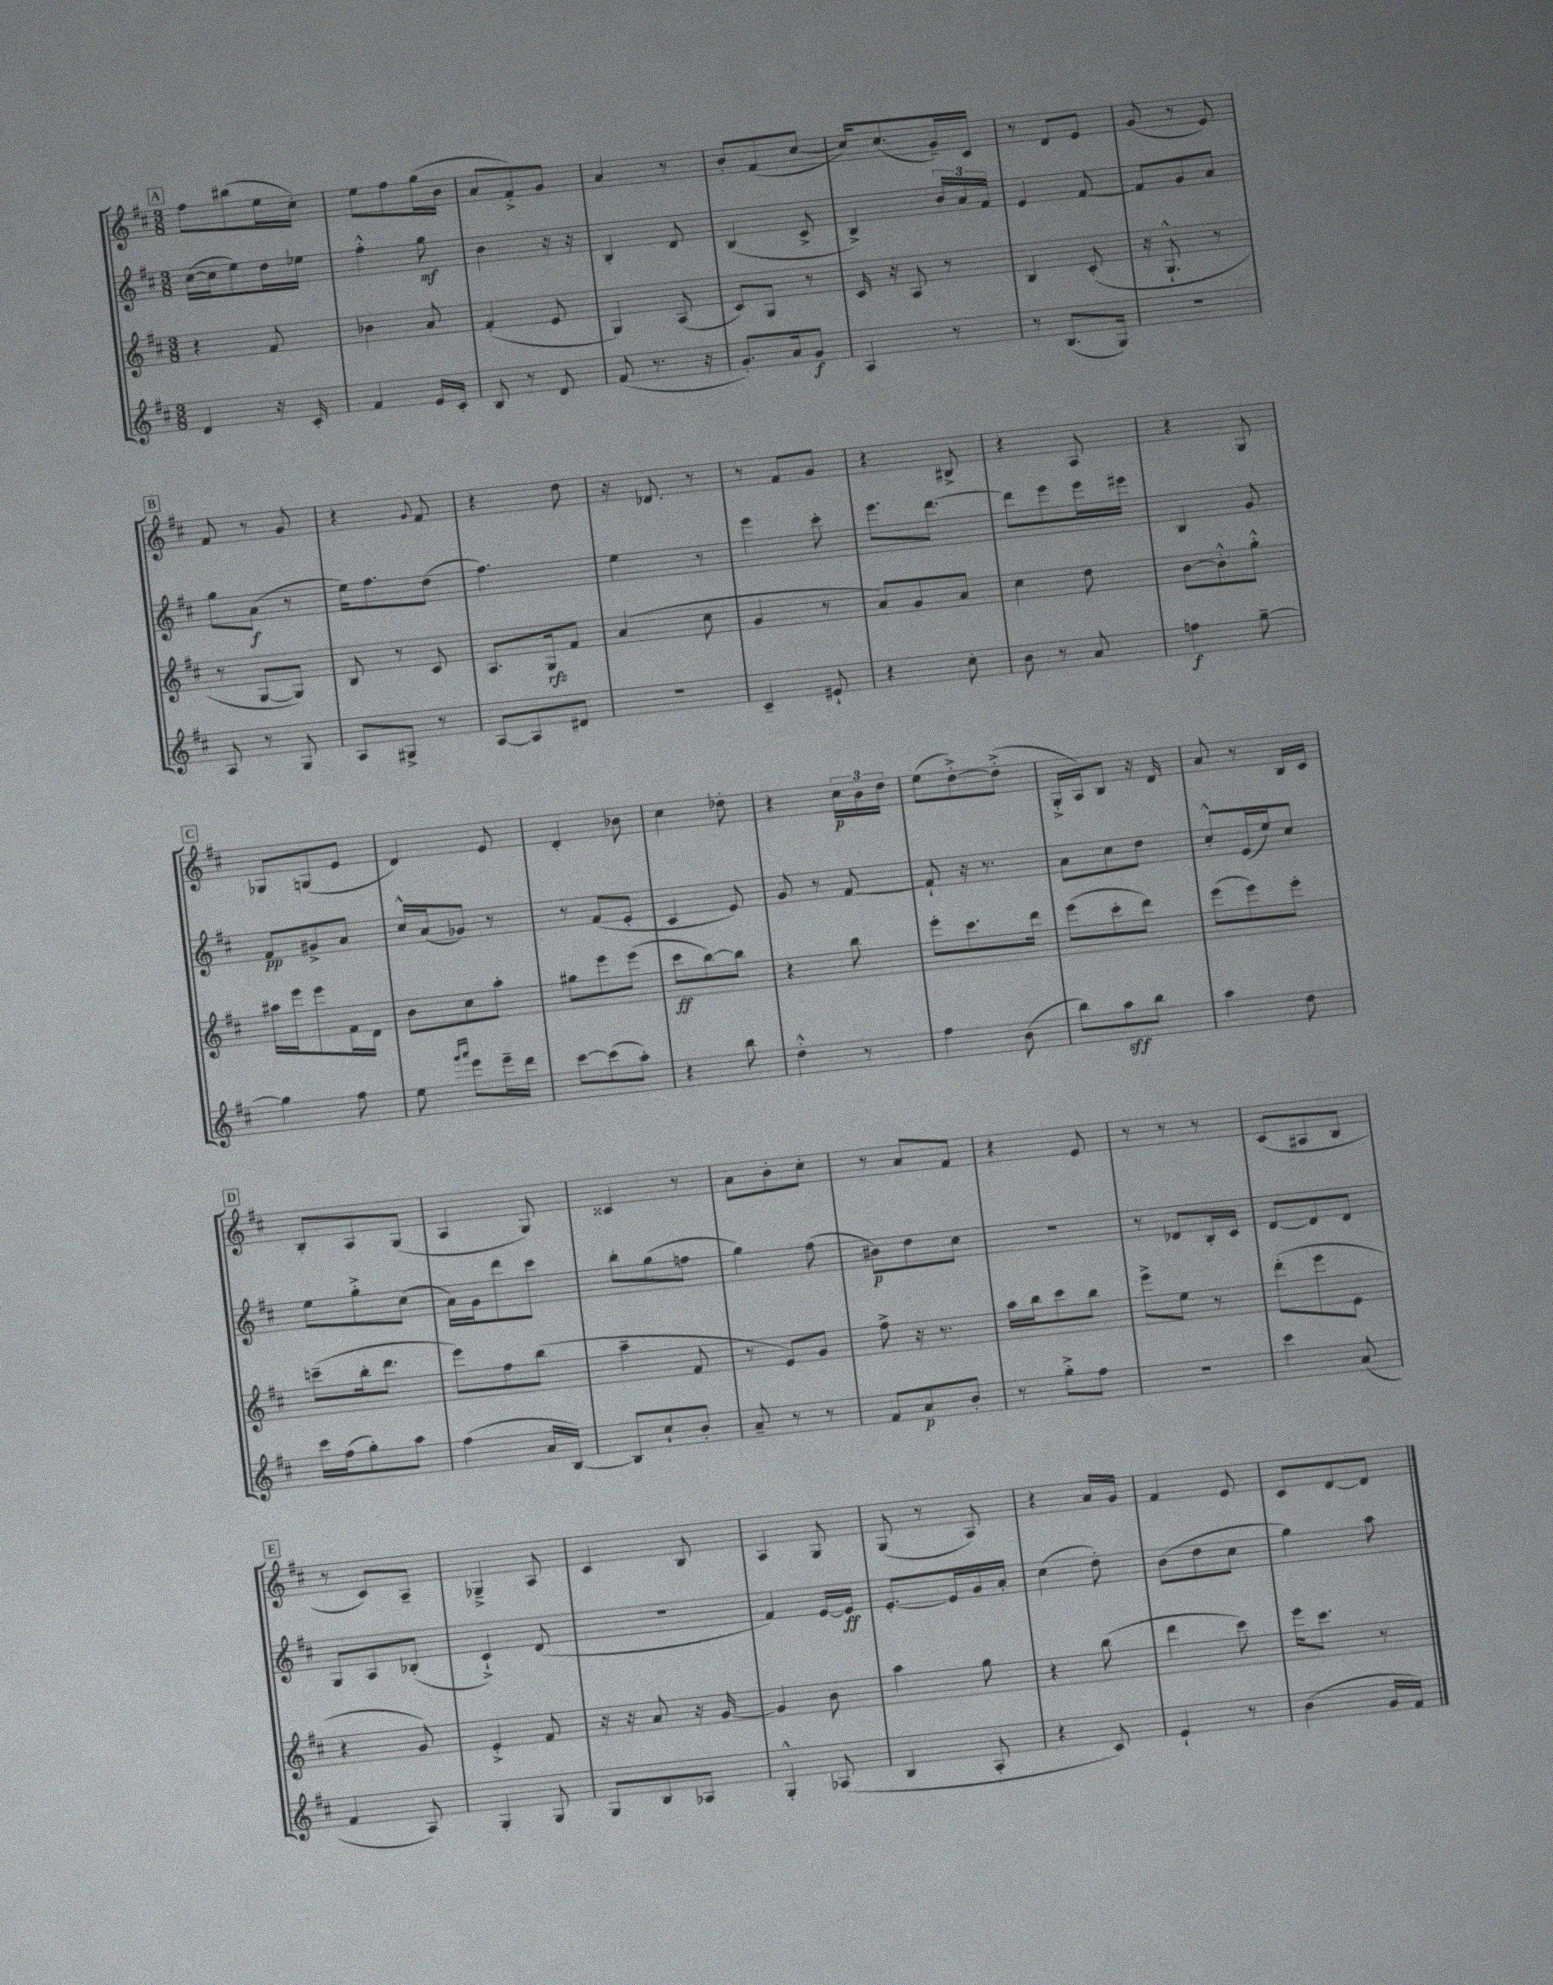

**kern	**kern	**kern	**kern
*staff4	*staff3	*staff2	*staff1
*clefG2	*clefG2	*clefG2	*clefG2
*k[f#c#]	*k[f#c#]	*k[f#c#]	*k[f#c#]
*M3/8	*M3/8	*M3/8	*M3/8
4d/	4r	([16cc#\LL	8ff#\L
.	.	16cc#\]J	.
.	.	8ee\)	(8bb#\
16r	8f#/	16dd\L	16ee\L
16c#'/	.	16ee-\JJ	16cc#'\JJ)
=	=	=	=
4f#/	4b-\	4ff#'^^\	8ee\L
.	.	.	8ff#\
16e/LL	8a/	8gg\	(16gg\L
16c#'/JJ	.	.	16b\JJ
=	=	=	=
8B/	(4f#'/	4b\	8a/L
8r	.	.	8f#'^/)
8d/	8e/	16r	8g/J
.	.	16r	.
=	=	=	=
(8f#/	4G/)	4B'/	4a/
8.r	.	.	.
.	(8A/	8d/	8r
16r	.	.	.
=	=	=	=
8.g'/L)	8c#/L)	(4B/	8b'/L
.	8G/J	.	(8f#/
16a/k	.	.	.
8g/J	8r	8c#^/	[8cc#/J
=	=	=	=
4A/	16c#/	4B^/)	16cc#/]LK)
.	16r	.	(8.cc#/
.	8A/	.	.
8r	8r	24b/LL	16g~/L)
.	.	24a/	.
.	.	.	16c#/JJ
.	.	24f#/JJ	.
=	=	=	=
8r	4B/	4e/	8r
(8.B/L	.	.	8d/L
.	(8c#'/	[8f#/	8e/J
16G/Jk)	.	.	.
=	=	=	=
4.r	16r	8f#/]L	(8g/
.	8.G`^^/	.	.
.	.	8g/	8r
.	8r	8a/J	8e/)
=	=	=	=
8A/	8r	8gg\L	8f#/
8r	[8G/L	(8a\J	8r
8G/	8G/]J)	8r	8g/
=	=	=	=
8A/L	8B/	16ee\LK)	4r
.	.	8.ff#\	.
8G#^/J	8r	.	.
.	.	.	8qqg/
8r	8c#/	(8dd\J	8f#/
=	=	=	=
[8A/L	8.A/L	4.ff#\)	4r
8A/]	.	.	.
.	16G/k	.	.
8d#/J	8f#/J	.	8dd\
=	=	=	=
4.r	(4a/	4ee\	16r
.	.	.	8.d-/
.	8cc#\	8r	8r
=	=	=	=
4c#~/	4g/	4eee\	8r
.	.	.	8f#/L
8e#`/	8r	8ccc#'\	8g/J
=	=	=	=
4r	8a/L)	8.eee\L	4r
.	8g/	.	.
.	.	[8.ddd\J	.
8cc#'\	8a/J	.	8B#^/
=	=	=	=
8b\	4cc#\	8ddd\]L	4r
8r	.	8eee\	.
8a/	8dd\	16eee\L	8A/
.	.	16eee#\JJ	.
=	=	=	=
4ff\	[8b\L	4B/	4r
.	8b'^^\]	.	.
[8gg~\	8gg'^^\J	8g/	8G/
=	=	=	=
4gg\]	16aa#\LL	8f#/L	8G-/L
.	16eee\J	.	.
.	8eee\	8g#^/	(8G/
8ff#\	16f#\L	8a/J	8e/J
.	16d\JJ	.	.
=	=	=	=
8ee\	8b\L	16cc#^^/LL	4d/)
.	.	(16a/J	.
16qqggg/LL	.	.	.
16qqaaa/JJ	.	.	.
8eee\L	8cc#\	8g-/J)	.
16eee~\L	8aa'\J	8r	8e/
16ddd\JJ	.	.	.
=	=	=	=
[8ccc#\L	8gg#\L	8r	4d'/
(8ccc#\]	8eee\	(8f#/L	.
8aa'\J)	(8eee\J	8e'/J	8b-\
=	=	=	=
4r	8ccc#\L	4c#/	4cc#\
.	[8bb\)	.	.
8bb\	8bb\]J	8e/)	8dd-'\
=	=	=	=
4dd'^^\	4r	8g/	4r
.	.	8r	.
8r	8bb\	[8f#/	24cc#\LL
.	.	.	24b\
.	.	.	24dd\JJ
=	=	=	=
4ff#\	8eee'\L	8f#`/]	(8ee\L
.	8.ccc#\	16r	[8dd'^\)
.	.	8.r	.
(8b\	.	.	(8dd'^\]J
.	16ddd\Jk	.	.
=	=	=	=
8bb\L)	(8eee\L	8a\L	16G'^/LL
.	.	.	16A/J)
8aa\	8ccc#'\	8cc#\	8B/J
8bb\J	8ddd\J)	8dd\J	16r
.	.	.	16d/
=	=	=	=
4aa\	(8eee\L	8cc#'^^/L	8a/
.	8eee\)	(16e/L	8r
.	.	16ee/J)	.
8dd\	8eee'\J	8cc#/J	16B/LL
.	.	.	16c#/JJ
=	=	=	=
16ccc#\LL	(8ccc~\L	8ee\L	8B'/L
(16ff#\J	.	.	.
8gg'\)	16bb'\k	8gg'^\	8A/
.	8.ddd\J	.	.
8aa\J	.	(8cc#\J	(8G/J
=	=	=	=
(4ff#\	8eee\L)	16a\LL)	4A/
.	.	16g\J	.
.	8ff#\	8ddd\	.
16a/LL	(8bb\J	8ccc#\J	8G/)
[16B/JJ)	.	.	.
=	=	=	=
8B/]L	4aa~\	8bb'\L	4c##/
8cc#`/	.	(8gg\	.
8b'/J	8f#/	8ff\J	8r
=	=	=	=
8a~/	8r	4gg\)	8a\L
8r	8e/L)	.	8b'\
8r	8g/J	(8ff#\	8cc#'\J
=	=	=	=
8f#/L	8ff#^\	8b#\L)	8r
8a/	16r	8dd\	8a/L
.	8.r	.	.
8b'/J	.	8cc#\J	8f#/J
=	=	=	=
8r	16aa\LL	4.r	4r
.	16bb\J	.	.
8gg'^\L	8ccc#\	.	.
8ff#\J	8bb\J	.	8e/
=	=	=	=
4.r	8eee^\L	8r	8r
.	8ee\J	8d-/L	8r
.	8r	16B'/L	8r
.	.	16c#/JJ	.
=	=	=	=
4ccc#\	(8ddd'\L	[8d/L	(8c#/L
.	8eee\	8d/]	8A#/
(8a/	8e\J	8d/J	8B/J
=	=	=	=
4f#/	4r	8G/L	8r
.	.	8A/	8c#/L)
8A/)	8g/)	(8B-'/J	8A~/J
=	=	=	=
4G'/	4e'^/	4c#`^/)	4G-~^/
8G/	8f#/	(8d/	8A/
=	=	=	=
8G/L	16r	4.r	4c#/
.	16r	.	.
8B/	8a/	.	.
8A-/J	16r	.	8B/
.	[16g/	.	.
=	=	=	=
4G'^^/	4g/]	4f#/)	4A/
(8A-/	8b\	[16e/LL	8G/
.	.	16e/]JJ	.
=	=	=	=
4B/	4aa\	[8.e'/L	(8G/
.	.	.	8r
.	.	16e/]L	.
8A'/	8gg\	16g/	8A/)
.	.	16a'/JJ	.
=	=	=	=
4r	4r	(4cc#\	4r
8c#/)	(8bb\	8dd'\)	16a/LL
.	.	.	16g/JJ
=	=	=	=
4e`/	4ddd\	(8b\L	4f#/
.	.	8dd\	.
8r	8ccc#\)	8cc#\J	8e/
=	=	=	=
(4b\	16eee\LK	4gg\)	8c#/L
.	8.ccc#\J	.	.
.	.	.	[8d/
16g/LL	8r	8aa\	8d/]J
16f#/JJ)	.	.	.
==	==	==	==
*-	*-	*-	*-
